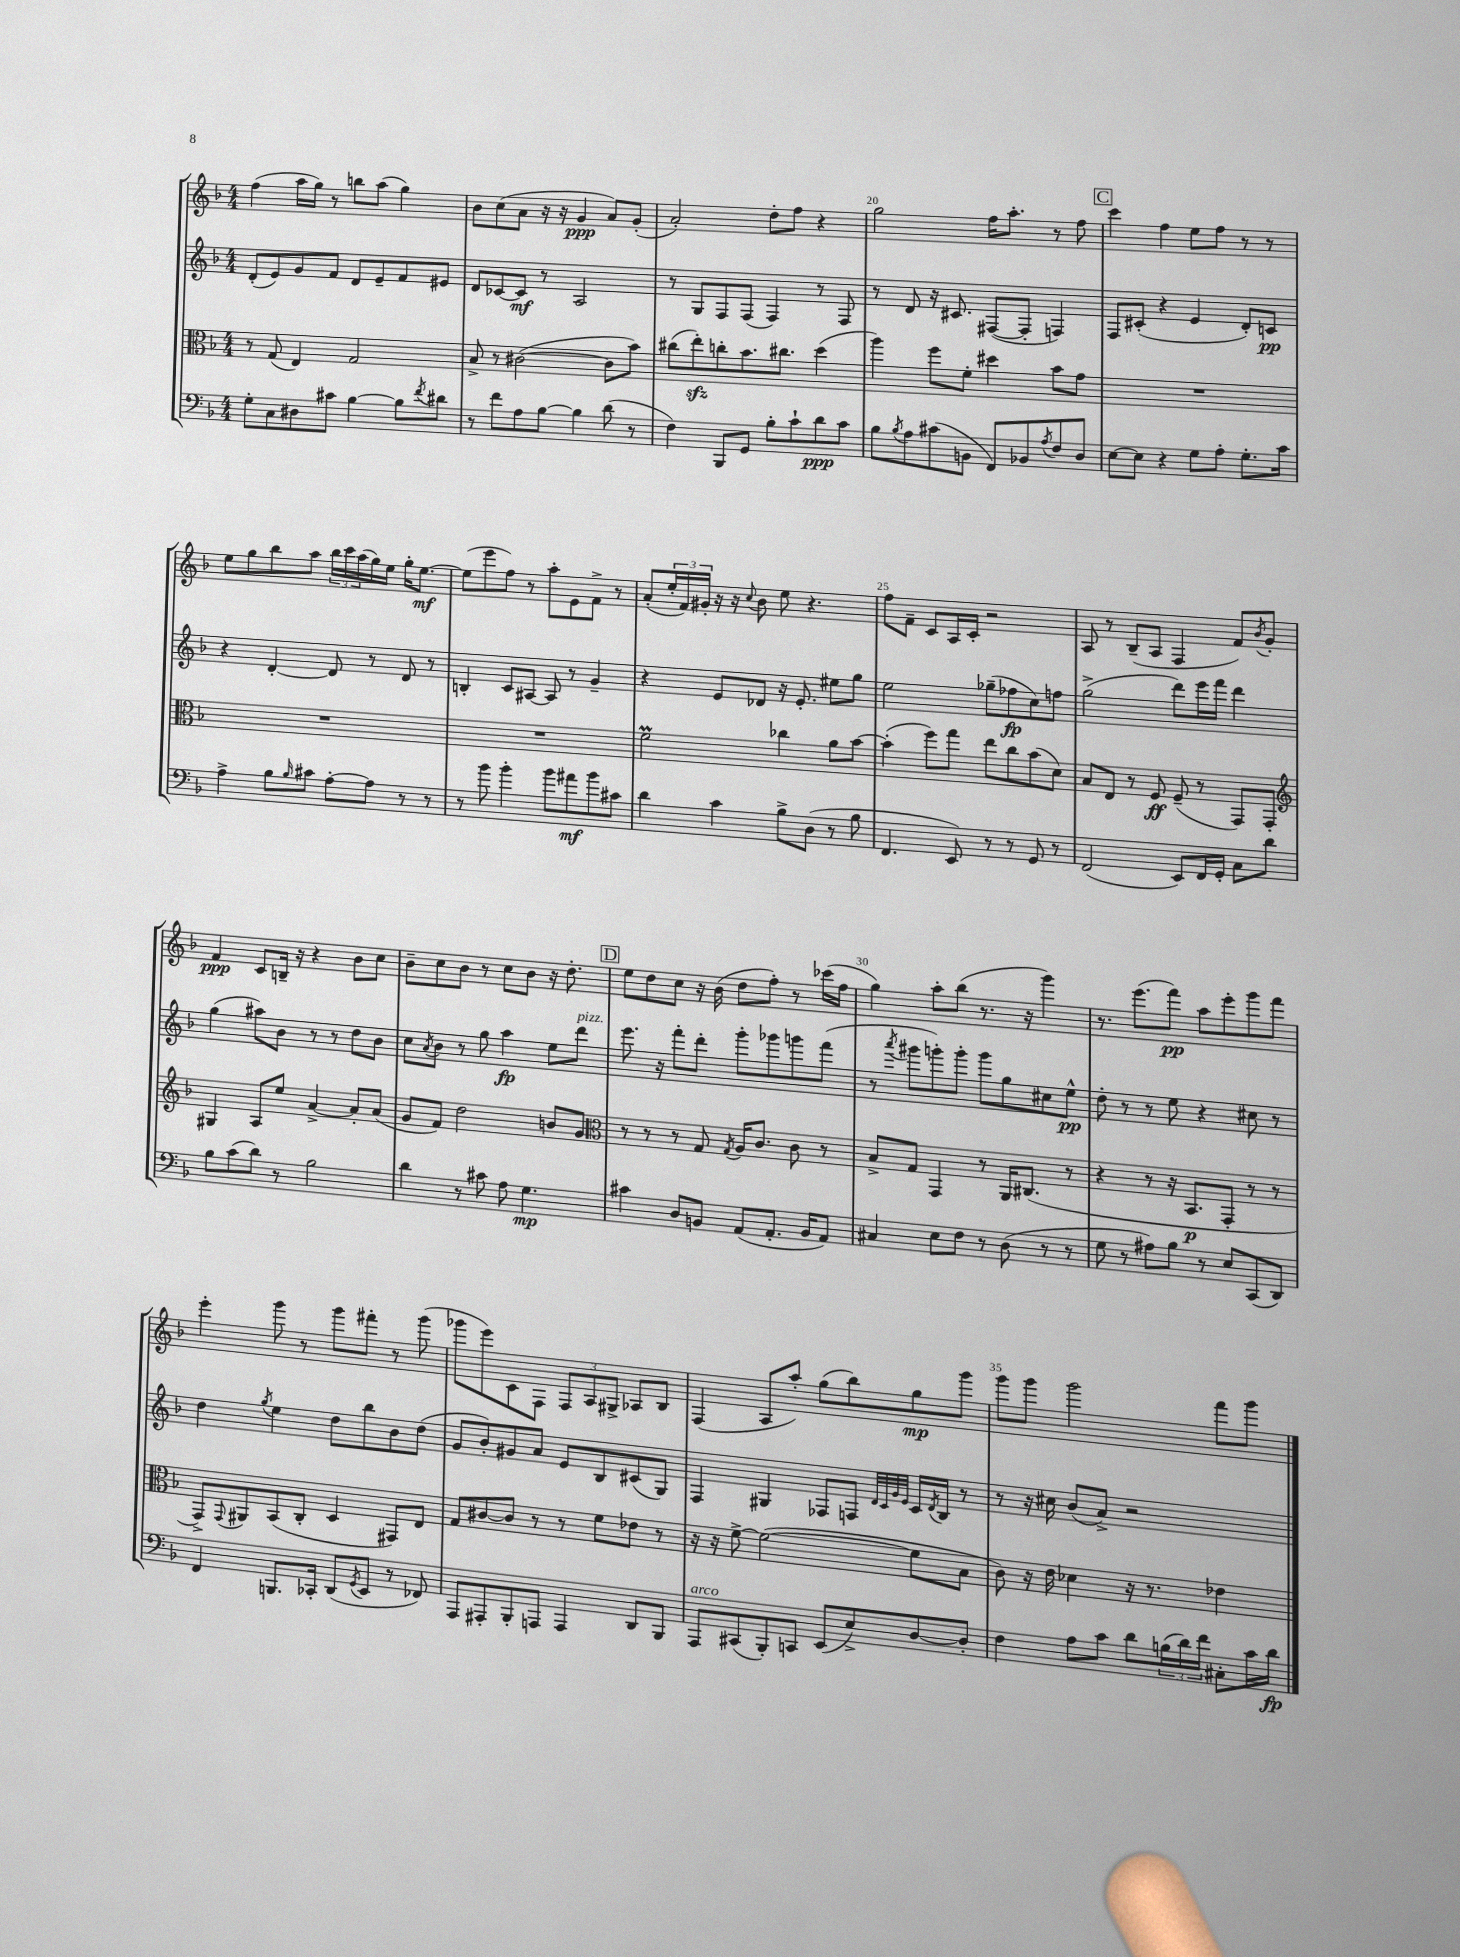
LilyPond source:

<<
\new StaffGroup <<
\new Staff = "s0" {
    \clef treble \key f \major \numericTimeSignature \time 4/4
    f''4( a''16 g''16) r8 b''8 a''8( g''4) |
    bes'8 c''8( a'8 r16 r16 g'4\ppp a'8) g'8-.( |
    a'2-.) d''8-. f''8 r4 |
    g''2 f''16 a''8.-. r8 f''8 |
    \mark \markup { \box "C" } c'''4 f''4 e''8 f''8 r8 r8 |
    e''8 g''8 bes''8 a''8 \tuplet 3/2 { bes''16 c'''16 a''16( } g''16) e''16 g''16-. e''8.~\mf |
    e''8( e'''8 f''8) r8 a''8-. e'8 f'8-> r8 |
    a'8-.( \tuplet 3/2 { e''16-. f'16) gis'16-. } r16 r16 \appoggiatura { c''8 } bes'8 e''8 r4. |
    f''8 f'8-- c'8 a16 c'16-. r2 |
    a8 r8 bes8--( a8 f4 f'8) \acciaccatura { bes'8 } g'8-. |
    f'4\ppp c'8 b16-- r16 r4 bes'8 c''8 |
    bes'8-- c''8 bes'8 r8 c''8 bes'8 r16 d''8.-. |
    \mark \markup { \box "D" } e''8 d''8 c''8 r16 bes'16( d''8 f''8-.) r8 ces'''16( f''16 |
    g''4) a''8-. bes''8( r8. r16 g'''4) |
    r8. e'''8.( f'''8\pp) a''8 e'''8-. g'''8 f'''8 |
    e'''4-. g'''8 r8 g'''8 fis'''8-. r8 g'''8( |
    ges'''8 e'''8) c'8 f8 \tuplet 3/2 { f8 a8 gis8-> } aes8 bes8 |
    f4( a8 a''8-.) g''8( bes''8) g''8\mp g'''8 |
    g'''8 g'''8 g'''2 f'''8 g'''8 \bar "|." |
}
\new Staff = "s1" {
    \clef treble \key f \major \numericTimeSignature \time 4/4
    d'8-.( e'8) g'8 f'8 d'8 e'8-- f'8 eis'8 |
    d'8 ces'8~ ces'8\mf r8 a2 |
    r8 g8 f8 f8( f4) r8 f8 |
    r8 d'8 r16 cis'8. fis8~( fis8-. f4) |
    \mark \markup { \box "C" } f8 cis'8-.( r4 e'4 d'8-.) c'8\pp |
    r4 d'4~-. d'8 r8 d'8 r8 |
    b4-. c'8 ais8~ ais8 r8 g'4-- |
    r4 e'8 des'8 r16 e'8.-. eis''8 g''8 |
    e''2 ges''8--( fes''8\fp c''8) f''8 |
    g''2->( d'''8) e'''16 f'''16 d'''4 |
    g''4( ais''8) bes'8 r8 r8 d''8 bes'8 |
    c''8 \acciaccatura { a'8 } bes'8 r8 g''8 a''4\fp e''8 d'''8^\markup { \italic "pizz." } |
    \mark \markup { \box "D" } e'''8. r16 f'''8-. d'''8-. g'''8-. ges'''8 g'''8 f'''8( |
    r8 \acciaccatura { a'''8 } gis'''8 g'''8-.) g'''8-. g'''8 g''8 cis''8 e''8-^\pp |
    d''8-. r8 r8 e''8 r4 cis''8 r8 |
    d''4 \acciaccatura { g''8 } e''4 d''8 bes''8 bes'8 d''8( |
    g'8 bes'8-.) gis'8 a'8 e'8 bes8 cis'8( g8) |
    f4 gis4 fes8 f8 \grace { d'32 c'32 g'32 e'32 } c'16 \acciaccatura { d'8 } bes16 r8 |
    r8 r16 cis''16 bes'8( a'8->) r2 \bar "|." |
}
\new Staff = "s2" {
    \clef alto \key f \major \numericTimeSignature \time 4/4
    r8 g8( e4) g2 |
    bes8-> r8 cis'2~( cis'8 bes'8) |
    cis''8( e''8-.\sfz) c''8-. bes'8. cis''8. d''4( |
    a''4) f''8 f'8-. dis''4 bes'8 g'8 |
    \mark \markup { \box "C" } R1 |
    R1 |
    R1 |
    f'2\prall ces''4 a'8 bes'8~ |
    bes'4-.( f''8) g''8 e''8 c''8 bes'8( d'8) |
    bes8 e8 r8 f8\ff f8--( r8 g,8) g,8-. |
    \clef treble gis4 a8 e''8 a'4~-> a'8-. a'8( |
    g'8 f'8) d''2 b'8 g'8 |
    \mark \markup { \box "D" } \clef alto r8 r8 r8 g8 \acciaccatura { g8 } a16 c'8. c'8 r8 |
    bes8-> g8 g,4 r8 a,16 cis8.( r8 |
    r4 r8 r16 bes,8.\p g,8-. r8 r8 |
    g,8->) \appoggiatura { g,8 } ais,8 bes,8( c8-. d4 gis,8) e8 |
    g8 cis'8~ cis'8 r8 r8 f'8 ees'8 r8 |
    r16 r16 f'8~-> f'2~( f'8 bes8 |
    c'8) r16 e'16 des'4 r16 r8. ees'4 \bar "|." |
}
\new Staff = "s3" {
    \clef bass \key f \major \numericTimeSignature \time 4/4
    g8-. c8 dis8 cis'8 bes4~ bes8 \acciaccatura { f'8 } dis'8 |
    r8 f'8 a8 bes8~ bes4 d'8( r8 |
    f4) bes,,8 g,8 bes8-. c'8-! d'8\ppp c'8 |
    bes8 \acciaccatura { bes8 } a8 cis'8( b,8 f,8) bes,8 \acciaccatura { a8 } f8 d8 |
    \mark \markup { \box "C" } e8~ e8 r4 g8 a8-. g8.-. c'16 |
    a4-> bes8 \grace { bes16 } cis'8 a8~-. a8 r8 r8 |
    r8 bes'8 bes'4-. bes'8 ais'8\mf bes'8 cis'8 |
    d'4 c'4 bes8-> d8( r8 bes8 |
    f,4. e,8) r8 r8 g,8 r8 |
    f,2( e,8) f,16 g,16-. c8 d'8 |
    bes8 c'8( d'8) r8 bes2 |
    d'4 r8 cis'8 a8 g4.\mp |
    \mark \markup { \box "D" } cis'4 d8 b,8 a,8( a,8.-. b,16 a,8) |
    cis4 e8 f8 r8 d8( r8 r8 |
    g8 r8 ais8) bes8 r8 e8 c,8( d,8) |
    f,4 b,,8. ces,16-. d,8( \acciaccatura { g,8 } e,8 r8 fes,8) |
    a,,8 ais,,8-. bes,,8-. a,,8 a,,4 d,8 bes,,8 |
    a,,8^\markup { \italic "arco" } cis,8( bes,,8-.) c,8 e,8( e8->) d8~ d8-. |
    f4 a8 c'8 d'8 \tuplet 3/2 { b16( d'16) f'16 } cis8-. c'16 d'16\fp \bar "|." |
}
>>
>>
\layout { \context { \Score currentBarNumber = #17 \override BarNumber.break-visibility = ##(#f #t #t) barNumberVisibility = #(every-nth-bar-number-visible 5) } }
